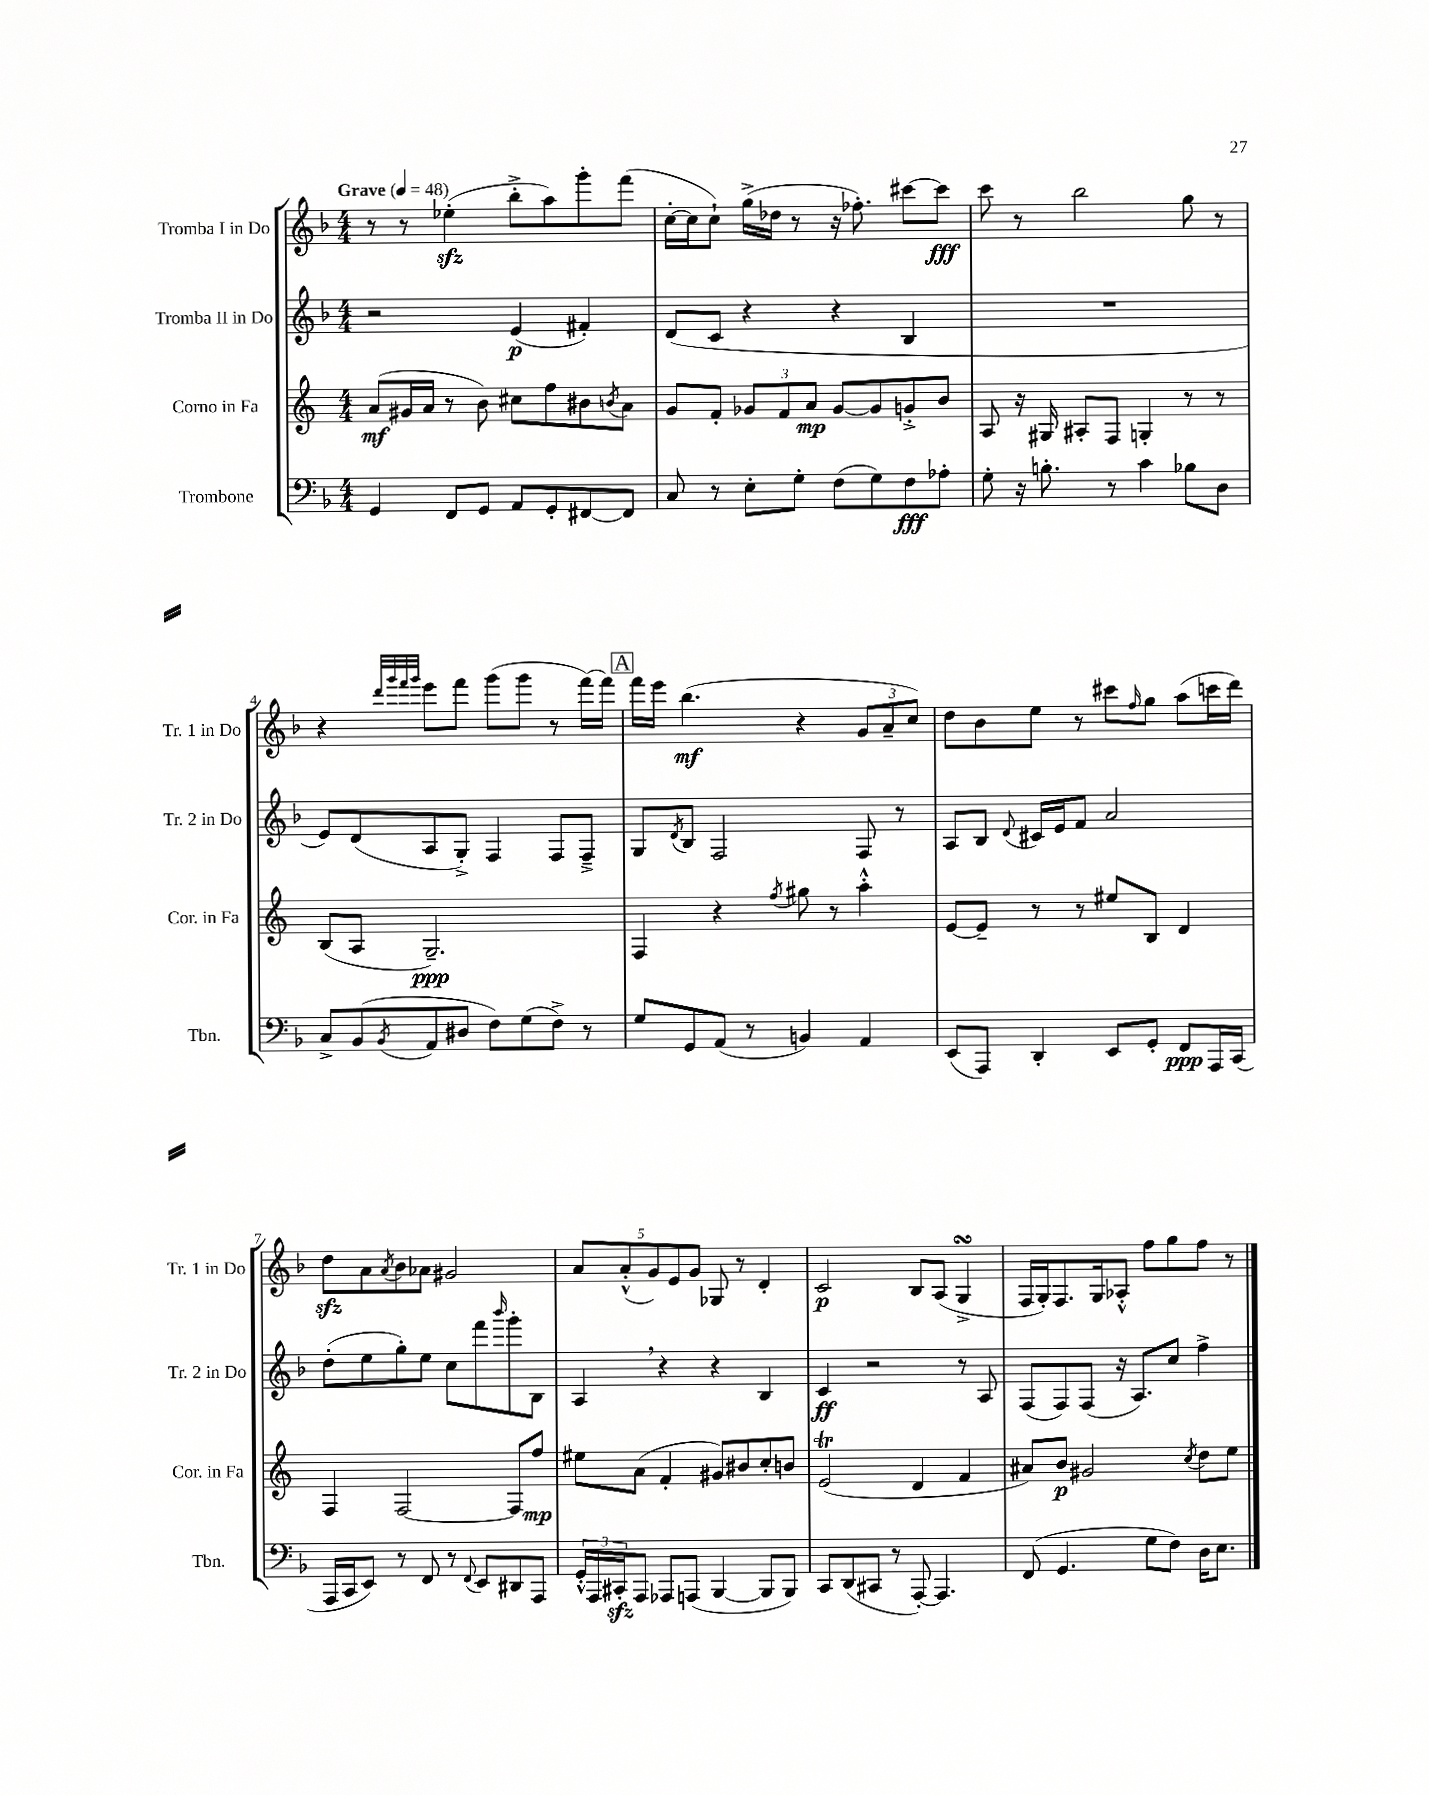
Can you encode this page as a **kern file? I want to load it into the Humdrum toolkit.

**kern	**kern	**kern	**kern
*staff4	*staff3	*staff2	*staff1
*clefF4	*clefG2	*clefG2	*clefG2
*k[b-]	*k[]	*k[b-]	*k[b-]
*M4/4	*M4/4	*M4/4	*M4/4
*MM48	*MM48	*MM48	*MM48
4GG	(8a	2r	8r
.	16g#	.	8r
.	16a	.	.
8FF	8r	.	(4ee-'
8GG	8b)	.	.
8AA	8cc#	(4e	8bb-'^
8GG'	8ff	.	8aa)
[8FF#	8b#	4f#')	8ggg'
.	8qb	.	.
8FF#]	8a	.	(8fff
=	=	=	=
8C	8g	(8d	[16cc'
.	.	.	16cc]
8r	8f'	8c	8cc`)
8E'	12g-	4r	(16gg^
.	.	.	16dd-
.	12f	.	.
8G'	.	.	8r
.	12a	.	.
(8F	[8g-	4r	16r
.	.	.	8.ff-')
8G)	8g-]	.	.
8F	8g'^	4B-	[8ccc#
8A-'	8b	.	8ccc#]
=	=	=	=
8G'	8A	1r	8ccc
16r	16r	.	8r
8.B'	16G#	.	.
.	8A#'	.	2bb-
8r	8F	.	.
4c	4G'	.	.
8B-	8r	.	8gg
8D	8r	.	8r
=	=	=	=
8C^	(8B	8e)	4r
(8BB-	8A	(8d	.
.	.	.	32qqddd
.	.	.	32qqggg
.	.	.	32qqfff
8qBB-	.	.	32qqggg
8AA	2.G~)	8A	8eee
8D#	.	8G'^)	8fff
8F)	.	4F	(8ggg
(8G	.	.	8ggg
8F^)	.	8F	8r
8r	.	8F~^	[16fff)
.	.	.	16fff]
=	=	=	=
8G	4F	8G	16fff
.	.	.	16eee
.	.	8qd	.
8GG	.	8B-	(4.bb-
(8AA	4r	2F	.
8r	.	.	.
.	8qff	.	.
4BB)	8gg#	.	4r
.	8r	.	.
4AA	4aa'^^	8F	12g
.	.	.	12a~
.	.	8r	.
.	.	.	12cc)
=	=	=	=
(8EE	[8e	8A	8dd
8AAA)	8e~]	8B-	8b-
.	.	8qqd	.
4DD'	8r	16c#	8ee
.	.	16e	.
.	8r	8f	8r
8EE	8ee#	2a	8ccc#
.	.	.	16qqff
8GG'	8B	.	8gg
8FF	4d	.	(8aa
16AAA	.	.	16ccc
(16CC	.	.	16ddd)
=	=	=	=
16AAA	4F	(8dd'	8dd
16CC	.	.	.
8EE)	.	8ee	8a
.	.	.	8qa
8r	[2F	8gg')	8b-
8FF	.	8ee	8a-
8r	.	8cc	2g#
8qqFF	.	.	.
8EE	.	8fff	.
.	.	16qqbbb-	.
8DD#	8F]	8ggg'	.
8AAA	8ff	8B-	.
=	=	=	=
24GG'^^	8ee#	4A	10a
24AAA	.	.	.
24CC#'	.	.	.
.	.	.	(10a'^^
8AAA	(8a	.	.
.	.	.	10g)
8AAA-	4f'	4r	.
.	.	.	10e
(8AAA	.	.	.
.	.	.	10g
[4BBB-	8g#)	4r	8G-
.	8b#	.	8r
8BBB-]	8cc'	4B-	4d'
8BBB-)	8b	.	.
=	=	=	=
8CC	(2e	4c	2c
(8DD	.	.	.
8CC#	.	2r	.
8r	.	.	.
[8AAA')	4d	.	8B-
4.AAA]	.	.	(8A
.	4f	8r	4G^
.	.	8A	.
=	=	=	=
(8FF	8a#)	(8F	16F
.	.	.	16G')
4.GG	8b	8F)	8.F
.	2g#	(8F	.
.	.	.	16G
.	.	16r	8A-'^^
.	.	8.A)	.
8G	.	.	8ff
8F)	.	8cc	8gg
.	8qcc	.	.
16D	8dd	4ff^	8ff
8.E	.	.	.
.	8ee	.	8r
==	==	==	==
*-	*-	*-	*-
